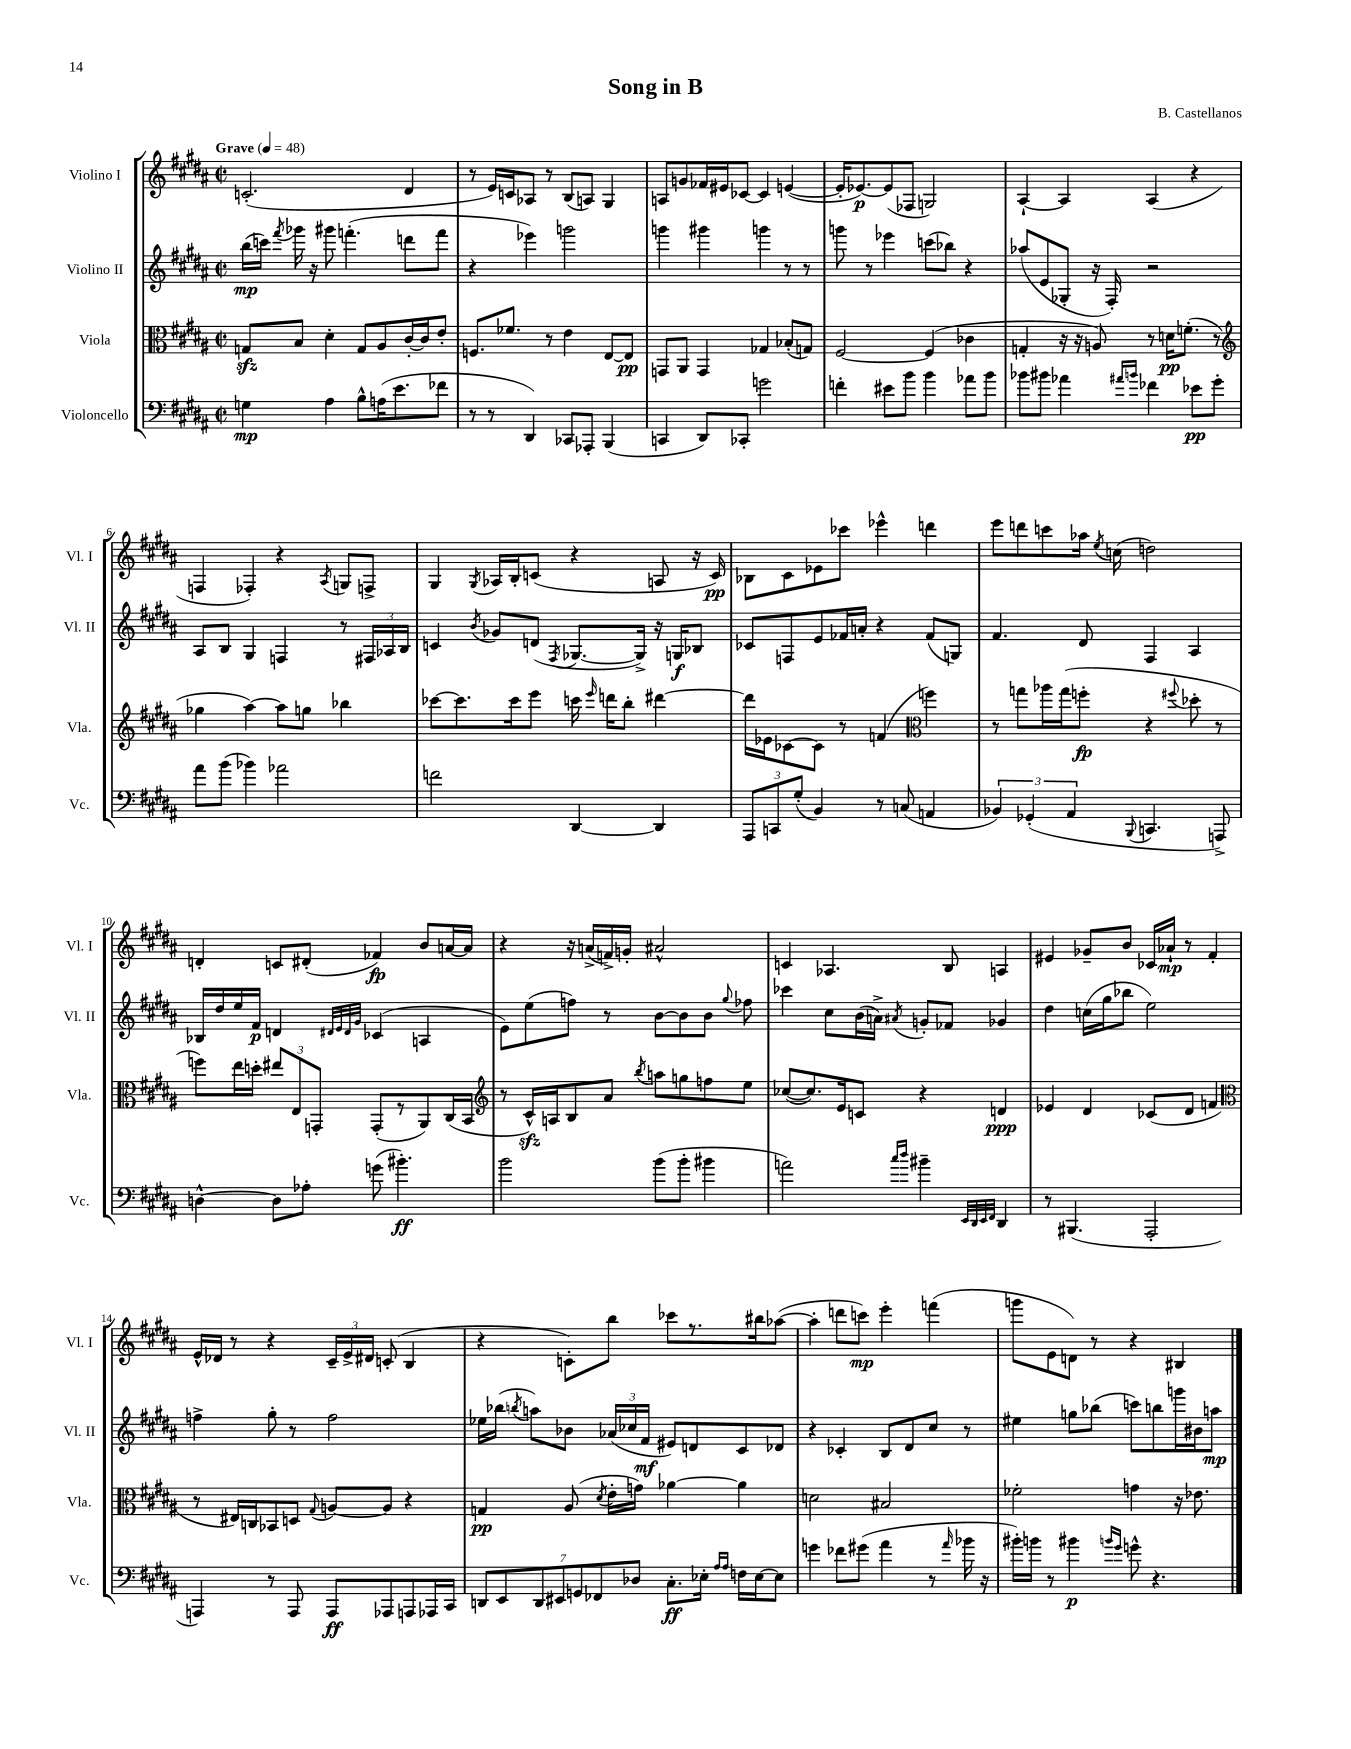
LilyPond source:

\header { title = "Song in B" composer = "B. Castellanos" }
<<
\new StaffGroup <<
\new Staff = "s0" \with { instrumentName = "Violino I" shortInstrumentName = "Vl. I" } {
    \clef treble \key b \major \defaultTimeSignature \time 2/2 \tempo "Grave" 4 = 48
    \autoBeamOff c'2.-.( dis'4 |
    r8 e'16[) c'16 aes8] r8 b8[( a8]) gis4 |
    a8[ g'8 fes'16 eis'16 ces'8]~ ces'4 e'4~( |
    e'16[-. ees'8.~\p) ees'8( fes8] g2) |
    ais4~-! ais4 ais4( r4 |
    f4 fes4-.) r4 \acciaccatura { ais8 } g8[ f8]-> |
    gis4 \acciaccatura { gis8 } aes16[ b16-. c'8]( r4 a8 r16 c'16\pp) |
    bes8[ cis'8 ees'8 ces'''8] ees'''4-^ d'''4 |
    e'''8[ d'''8 c'''8 aes''16] \acciaccatura { e''8 } c''16( d''2) |
    d'4-. c'8[ dis'8]-.( fes'4\fp) b'8[ a'16~ a'16] |
    r4 r16 a'16[->( f'16->) g'16]-. ais'2-^ |
    c'4 aes4. b8 a4 |
    eis'4 ges'8[-- b'8] ces'16[ aes'16]-!\mp r8 fis'4-. |
    e'16[-^ des'16] r8 r4 \tuplet 3/2 { cis'16[-- e'16-> dis'16] } c'8-.( b4 |
    r4 c'8[-.) b''8] ces'''8[ r8. bis''16 aes''8]~( |
    aes''4-. d'''8[ c'''8]\mp) e'''4-. f'''4( |
    g'''8[ e'8 d'8]) r8 r4 bis4 \bar "|." |
}
\new Staff = "s1" \with { instrumentName = "Violino II" shortInstrumentName = "Vl. II" } {
    \clef treble \key b \major \defaultTimeSignature \time 2/2
    \autoBeamOff b''16[\mp( c'''16]) \acciaccatura { fis'''8 } ges'''16 r16 gis'''8 f'''4.-.( d'''8[ f'''8] |
    r4 ees'''4) g'''2 |
    g'''4 gis'''4 g'''4 r8 r8 |
    g'''8 r8 ees'''4 c'''8[( bes''8]) r4 |
    aes''8[( e'8 ges8]-. r16 fis16-.) r2 |
    ais8[ b8] gis4 f4 r8 \tuplet 3/2 { fis16[ aes16 b16] } |
    c'4 \acciaccatura { b'8 } ges'8[ d'8]( \acciaccatura { fis8 } ges8.[~ ges16]->) r16 g16[\f bes8] |
    ces'8[ f8 e'8 fes'16 a'16]-. r4 fes'8[( g8]) |
    fis'4. dis'8 fis4 ais4 |
    bes16[ dis''16 e''16 fis'16]\p d'4 \grace { dis'32[ e'32 dis'32 gis'32] } ces'4( a4 |
    e'8[) e''8( f''8]) r8 b'8[~ b'8 b'8] \appoggiatura { gis''8 } fes''8 |
    ces'''4 cis''8[ b'16( a'16]->) \acciaccatura { ais'8 } g'8[-. fes'8] ges'4 |
    dis''4 c''16[( gis''16 bes''8] e''2) |
    f''4-> gis''8-. r8 f''2 |
    ees''16[ bes''16]( \acciaccatura { b''8 } a''8[) bes'8] \tuplet 3/2 { aes'16[( ces''16 fis'16]\mf } eis'8[) d'8 cis'8 des'8] |
    r4 ces'4-. b8[ dis'8 cis''8] r8 |
    eis''4 g''8[ bes''8]( c'''8[) b''8 g'''16 bis'16 a''8]\mp \bar "|." |
}
\new Staff = "s2" \with { instrumentName = "Viola" shortInstrumentName = "Vla." } {
    \clef alto \key b \major \defaultTimeSignature \time 2/2
    \autoBeamOff g8[\sfz b8] dis'4-. g8[ ais8 cis'16~-. cis'16 e'8]-. |
    f8.[ fes'8.] r8 e'4 e8[~ e8]\pp |
    g,8[ ais,8] g,4 ges4 bes8[-.( g8]) |
    fis2~ fis4( ces'4 |
    g4-. r16 r16 a8) r8 d'16[\pp f'8.]-.( r8 |
    \clef treble ges''4 ais''4~) ais''8[ g''8] bes''4 |
    ces'''8[~ ces'''8. ces'''16 e'''8] c'''16 \grace { e'''16 } d'''16[ b''8]-. dis'''4~ |
    dis'''16[ ees'16 ces'8~ ces'8] r8 f'4( \clef alto f''4) |
    r8 g''8[ aes''16 g''16( f''8]-.\fp r4 \appoggiatura { fis''8 } des''8-. r8 |
    f''8[) e''16 d''16]-. \tuplet 3/2 { eis''8[ e8 g,8]-. } g,8[-.( r8 ais,8) cis16( b,16] |
    \clef treble r8 cis'16[-^\sfz) a16 b8 ais'8] \acciaccatura { b''8 } a''8[ g''8 f''8 e''8] |
    ces''8[~( ces''8.) e'16 c'8] r4 d'4\ppp |
    ees'4 dis'4 ces'8[( dis'8] f'4 |
    \clef alto r8 eis16[) c16 bes,8 d8] \appoggiatura { gis8 } a8[~ a8] r4 |
    g4\pp ais8( \acciaccatura { dis'8 } e'16[-. g'16]) aes'4~ aes'4 |
    d'2 bis2 |
    fes'2-. g'4 r16 ees'8. \bar "|." |
}
\new Staff = "s3" \with { instrumentName = "Violoncello" shortInstrumentName = "Vc." } {
    \clef bass \key b \major \defaultTimeSignature \time 2/2
    \autoBeamOff g4\mp ais4 b8[-^ a16( e'8. fes'8] |
    r8 r8 dis,4) ces,8[ aes,,8]-. b,,4( |
    c,4 dis,8[) ces,8]-. g'2 |
    f'4-. eis'8[ b'8] b'4 aes'8[ b'8] |
    bes'8[ bis'8] aes'4 \grace { ais'16[ b'16] } fes'4 ees'8[\pp gis'8]-. |
    ais'8[ b'8]( bes'4) aes'2 |
    f'2 dis,4~ dis,4 |
    \tuplet 3/2 { ais,,8[ c,8 gis8]-.( } b,4) r8 c8( a,4 |
    \tuplet 3/2 { bes,4) ges,4-.( ais,4 } \appoggiatura { b,,8 } c,4. a,,8->) |
    d4~-^ d8[ aes8]-. g'8( bis'4.-.\ff) |
    b'2 b'8[( b'8]-. bis'4 |
    a'2) \grace { cis''16[ dis''16] } bis'4-- \grace { e,32[ dis,32 e,32 fis,32] } dis,4 |
    r8 bis,,4.( ais,,2-. |
    a,,4) r8 a,,8 a,,8[\ff aes,,8 a,,8 aes,,16 cis,16] |
    \tuplet 7/4 { d,8[ e,8 d,8 eis,8 g,8 fes,8 des8] } cis8.[-.\ff ees16]-. \grace { ais16[ ais16] } f16[ ees16~ ees8] |
    g'4 fes'8[ gis'8]( ais'4 r8 \grace { ais'16 } bes'16 r16 |
    bis'16[-.) b'16] r8 bis'4\p \grace { b'16[ gis'16] } g'8-^ r4. \bar "|." |
}
>>
>>
